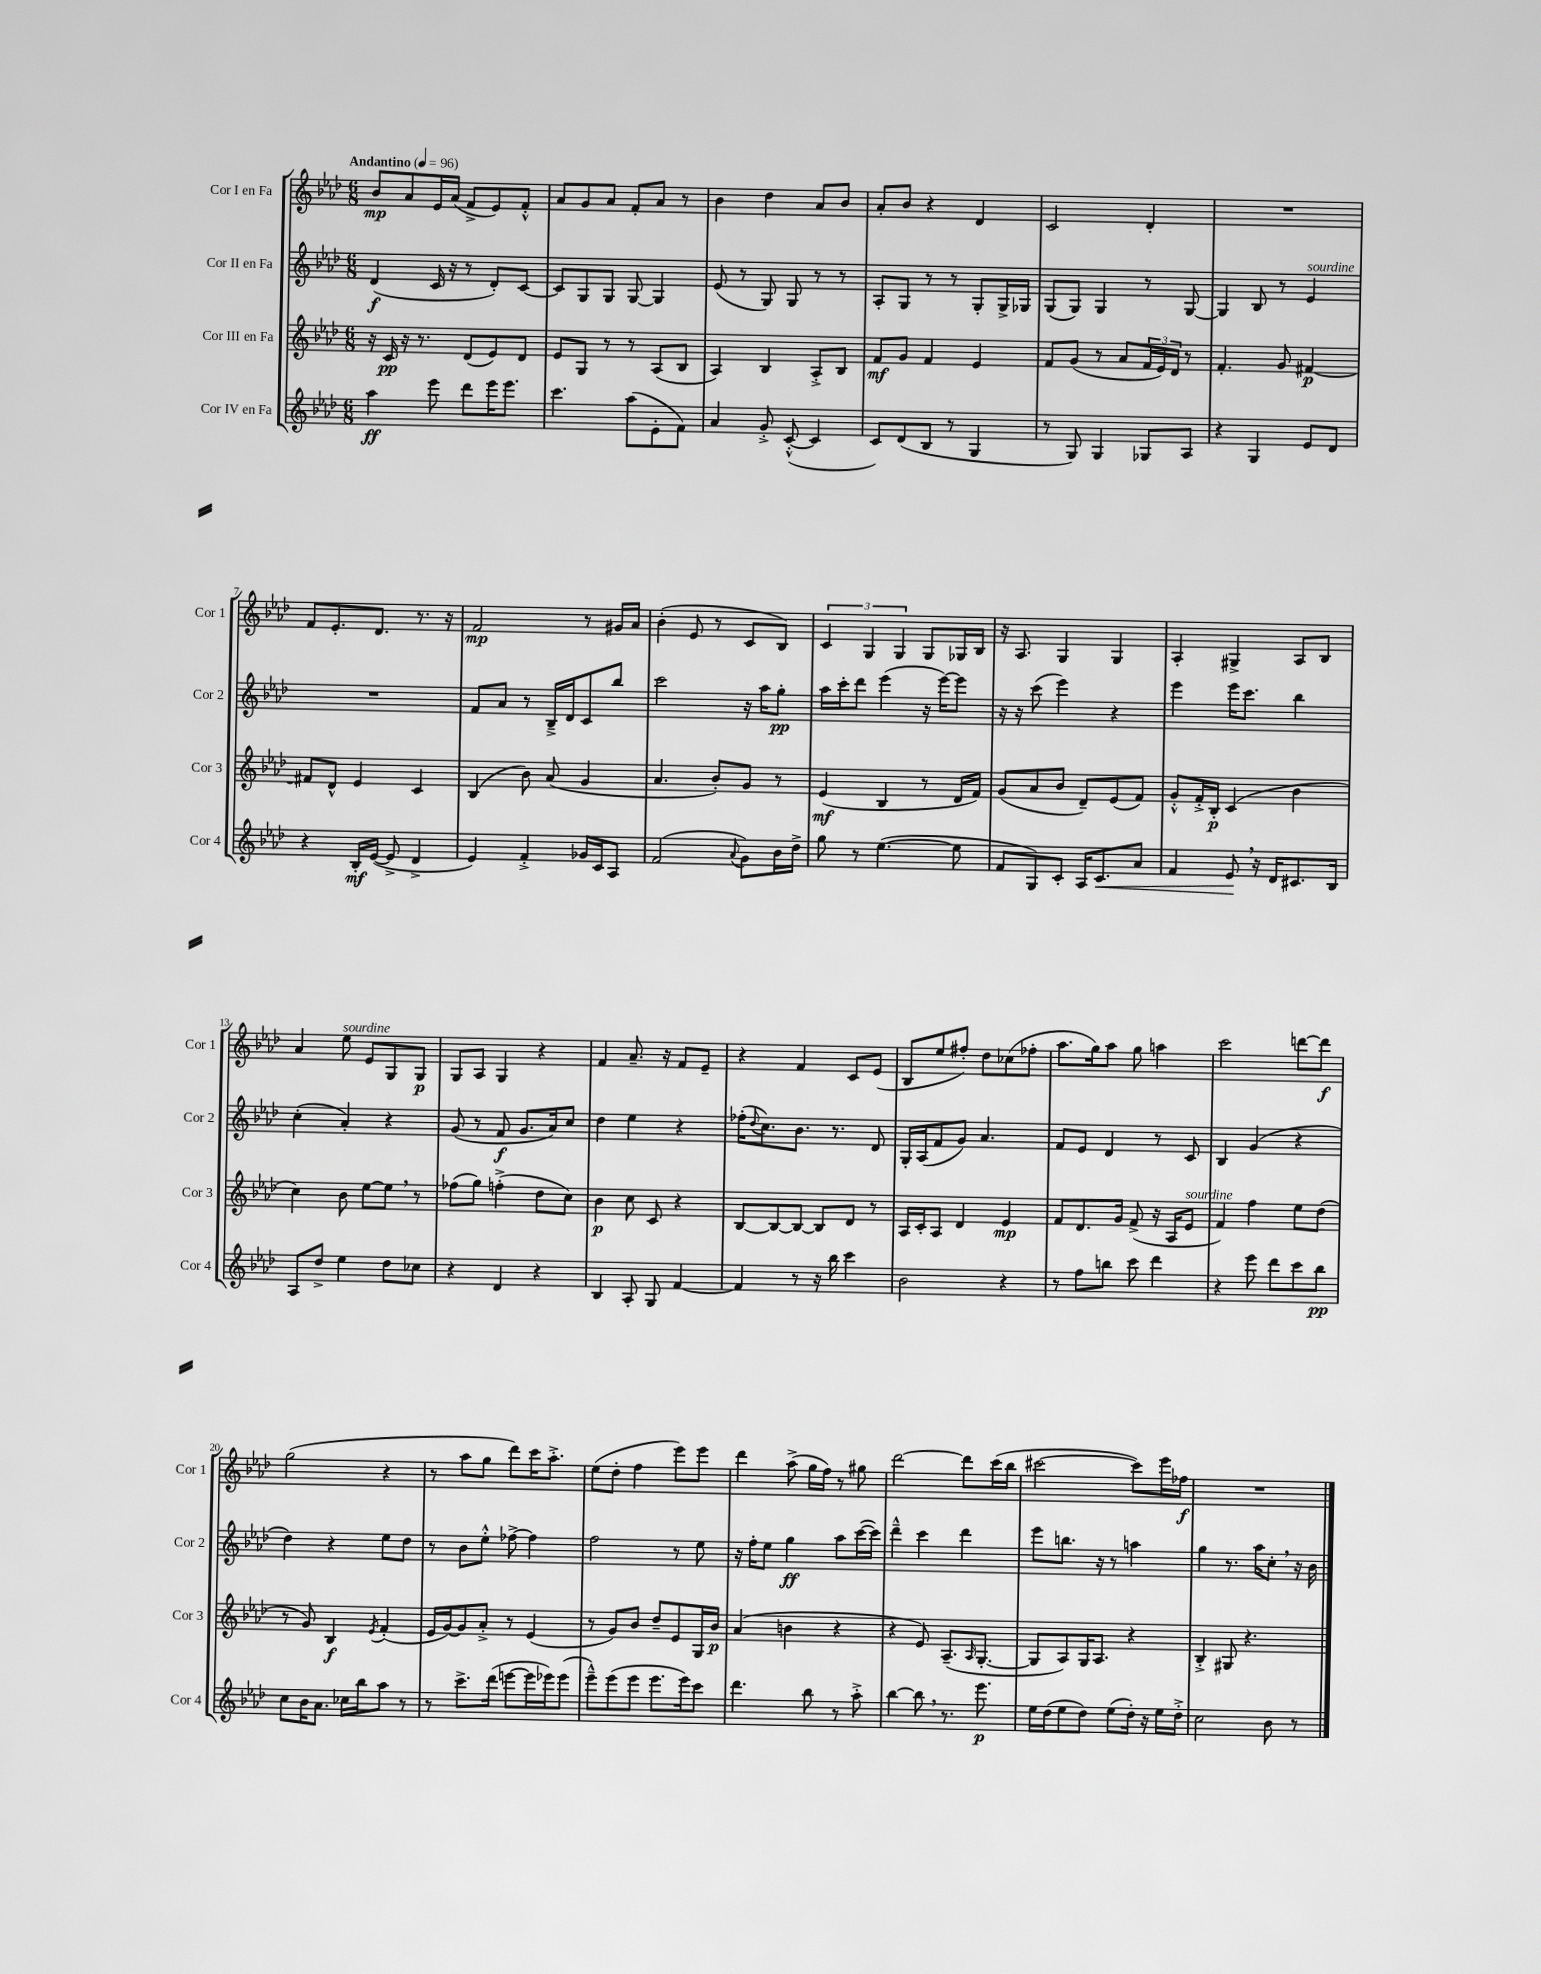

**kern	**kern	**kern	**kern
*staff4	*staff3	*staff2	*staff1
*clefG2	*clefG2	*clefG2	*clefG2
*k[b-e-a-d-]	*k[b-e-a-d-]	*k[b-e-a-d-]	*k[b-e-a-d-]
*M6/8	*M6/8	*M6/8	*M6/8
*MM96	*MM96	*MM96	*MM96
4aa-	16r	(4d-	8b-
.	16c	.	.
.	16r	.	8a-
.	8.r	.	.
8eee-	.	16c	16e-
.	.	16r	(16a-
8ddd-	(8d-	8r	8f^
16eee-	8e-)	8d-')	8e-)
8.eee-	.	.	.
.	8d-	[8c	8f'^^
=	=	=	=
4.ccc	8e-	8c]	8a-
.	8G	8G	8g
.	8r	8G	8a-
(8aa-	8r	[8G	8f'
8e-'	(8A-	4G]	8a-
8f)	8B-	.	8r
=	=	=	=
4a-	4A-)	(8e-	4b-
.	.	8r	.
8g'^	4B-	8G)	4dd-
([8c'^^	.	8G	.
4c]	8A-'^	8r	8a-
.	8B-	8r	8b-
=	=	=	=
8c)	8f	8A-'	8a-'
(8d-	8g	8G	8b-
8B-	4f	8r	4r
8r	.	8r	.
4G	4e-	8G'	4d-
.	.	16G^	.
.	.	16G-	.
=	=	=	=
8r	8f	(8G	2c
8G)	(8g	8G)	.
4G	8r	4G	.
.	8a-	.	.
8G-	24f	8r	4d-'
.	24e-)	.	.
.	24d-	.	.
8A-	8r	[8G	.
=	=	=	=
4r	4.f'	4G]	2.r
4G	.	8B-	.
.	8g	8r	.
8e-	[4f#	4e-	.
8d-	.	.	.
=	=	=	=
4r	8f#]	2.r	8f
.	8d-^^	.	8.e-'
16B-'	4e-	.	.
([16e-	.	.	8.d-
8e-^]	.	.	.
4d-^	4c	.	8.r
.	.	.	16r
=	=	=	=
4e-)	(4B-	8f	2f
.	.	8a-	.
4f'^	8b-)	8r	.
.	(8a-	16B-~^	.
.	.	16d-	.
16g-	4g	8c	8r
16c	.	.	.
8A-	.	8bb-	16g#
.	.	.	16a-
=	=	=	=
(2f	4.a-	2ccc	(4b-'
.	.	.	8e-
.	8b-')	.	8r
8qqa-	.	.	.
8g)	8g	16r	8c
.	.	16aa-	.
16b-	8r	8gg'	8B-)
16dd-^	.	.	.
=	=	=	=
8gg	(4e-	16aa-	6c
.	.	16ccc'	.
8r	.	8ddd-	.
.	.	.	6G
([4.ee-	4B-	(4eee-	.
.	.	.	6G
.	8r	16r	8G
.	.	[16eee-)	.
8ee-]	16d-	8eee-]	16G-
.	16f)	.	16B-
=	=	=	=
8f	(8g	16r	16r
.	.	16r	8.A-
8G)	8a-	(8ccc	.
8c'	8b-	4eee-)	4G
16A-	8d-~)	.	.
8.c	.	.	.
.	(8e-	4r	4G
8a-	8f)	.	.
=	=	=	=
4f	8g'^^	4eee-	4A-'
.	16f'^	.	.
.	16B-'	.	.
8e-	(4c	16eee-	4G#^
.	.	8.ccc	.
16r	.	.	.
16d-	.	.	.
8.c#	4b-	4bb-	8A-
.	.	.	8B-
16B-	.	.	.
=	=	=	=
8A-	4cc)	(4cc'	4a-
8dd-^	.	.	.
4ee-	8b-	4a-')	8ee-
.	[8ee-	.	8e-
8dd-	8ee-]	4r	8G
8cc-	8r	.	8G
=	=	=	=
4r	(8ff-	(8g	8G
.	8gg)	8r	8A-
4d-	(4ff'^	8f	4G
.	.	8.g	.
4r	8dd-	.	4r
.	.	16a-)	.
.	8cc)	8cc	.
=	=	=	=
4B-	4b-	4dd-	4f
8A-'	8cc	4ee-	8.a-~
8G	8c	.	.
.	.	.	16r
[4f	4r	4r	8f
.	.	.	8e-~
=	=	=	=
4f]	[8B-	(16ff-'	4r
.	.	8qqdd-	.
.	.	8.cc)	.
.	8B-_	.	.
8r	8B-_	8.b-	4f
16r	8B-]	.	.
16bb-	.	8.r	.
4ccc	8d-	.	8c
.	8r	8d-	(8e-
=	=	=	=
2b-	16A-	16G'	8B-
.	16c'	(16A-	.
.	8A-	8f	8ee-
.	4d-	8g)	8ff#')
.	.	4.a-	8dd-
4r	4e-	.	(8cc-
.	.	.	8ff-'
=	=	=	=
8r	8f	8f	8.aa-
8ff	8.d-	8e-	.
.	.	.	16gg)
8bb	.	4d-	8aa-
.	16g	.	.
8ccc	(8f^	.	8gg
4ddd-	16r	8r	4aa
.	16A-	.	.
.	8e-	8c	.
=	=	=	=
4r	4f)	4B-	2ccc
8eee-	4ff	(4g	.
8ddd-	.	.	.
8ccc	8ee-	4r	[8ddd
8bb-	(8dd-	.	8ddd]
=	=	=	=
8cc	8r	4dd-)	(2gg
16b-	8g)	.	.
8.a-	.	.	.
.	4B-	4r	.
16cc-	.	.	.
16bb-	.	.	.
.	8qe-	.	.
8aa-	(4f'	8ee-	4r
8r	.	8dd-	.
=	=	=	=
8r	16e-	8r	8r
.	[16g)	.	.
8.ccc^	8g]	8b-	8aa-
.	8a-'^	8ee-'^^	8gg
(16ddd-	.	.	.
[8eee	8r	[8ff-^	8ddd-)
16eee]	(4e-	4ff-]	16ccc
16eee-)	.	.	8.aa-'^
(8eee-	.	.	.
=	=	=	=
8eee-~^^)	8r	2ff	(8ee-
(8eee-	8g)	.	8dd-'
8eee-	8b-	.	4ff
8.eee-	8dd-~	.	.
.	8e-	8r	8eee-)
16eee-)	.	.	.
8ccc	16G	8ee-	8eee-
.	16b-	.	.
=	=	=	=
4.ddd-	(4a-	16r	4ddd-
.	.	16ff'	.
.	.	8ee-	.
.	4b	4gg	(8aa-^
8bb-	.	.	16gg
.	.	.	16ff)
8r	4r	8aa-	8r
8aa-'^	.	([16ccc	8gg#
.	.	16ccc])	.
=	=	=	=
[4bb-	4r	4ddd-~^^	[2ddd-
8bb-]	8e-)	4ccc	.
8.r	(8.A-~	.	.
.	.	4ddd-	8ddd-]
.	16qqA-	.	.
8.eee-	[8.G'	.	.
.	.	.	(16ccc
.	.	.	16bb-
=	=	=	=
16ee-	8G]	8eee-	[2ccc#
(16dd-	.	.	.
8ee-	8A-)	8.bb	.
8dd-)	16G	.	.
.	8.A-	16r	.
(8ee-	.	8r	.
16dd-')	4r	4aa	8ccc#])
16r	.	.	.
16ee-	.	.	16eee-
16dd-'^	.	.	16ff-
=	=	=	=
2cc	4B-'^	4gg	2.r
.	8G#	8.r	.
.	4.r	.	.
.	.	16aa-	.
8b-	.	8cc'	.
8r	.	16r	.
.	.	16b-	.
==	==	==	==
*-	*-	*-	*-
